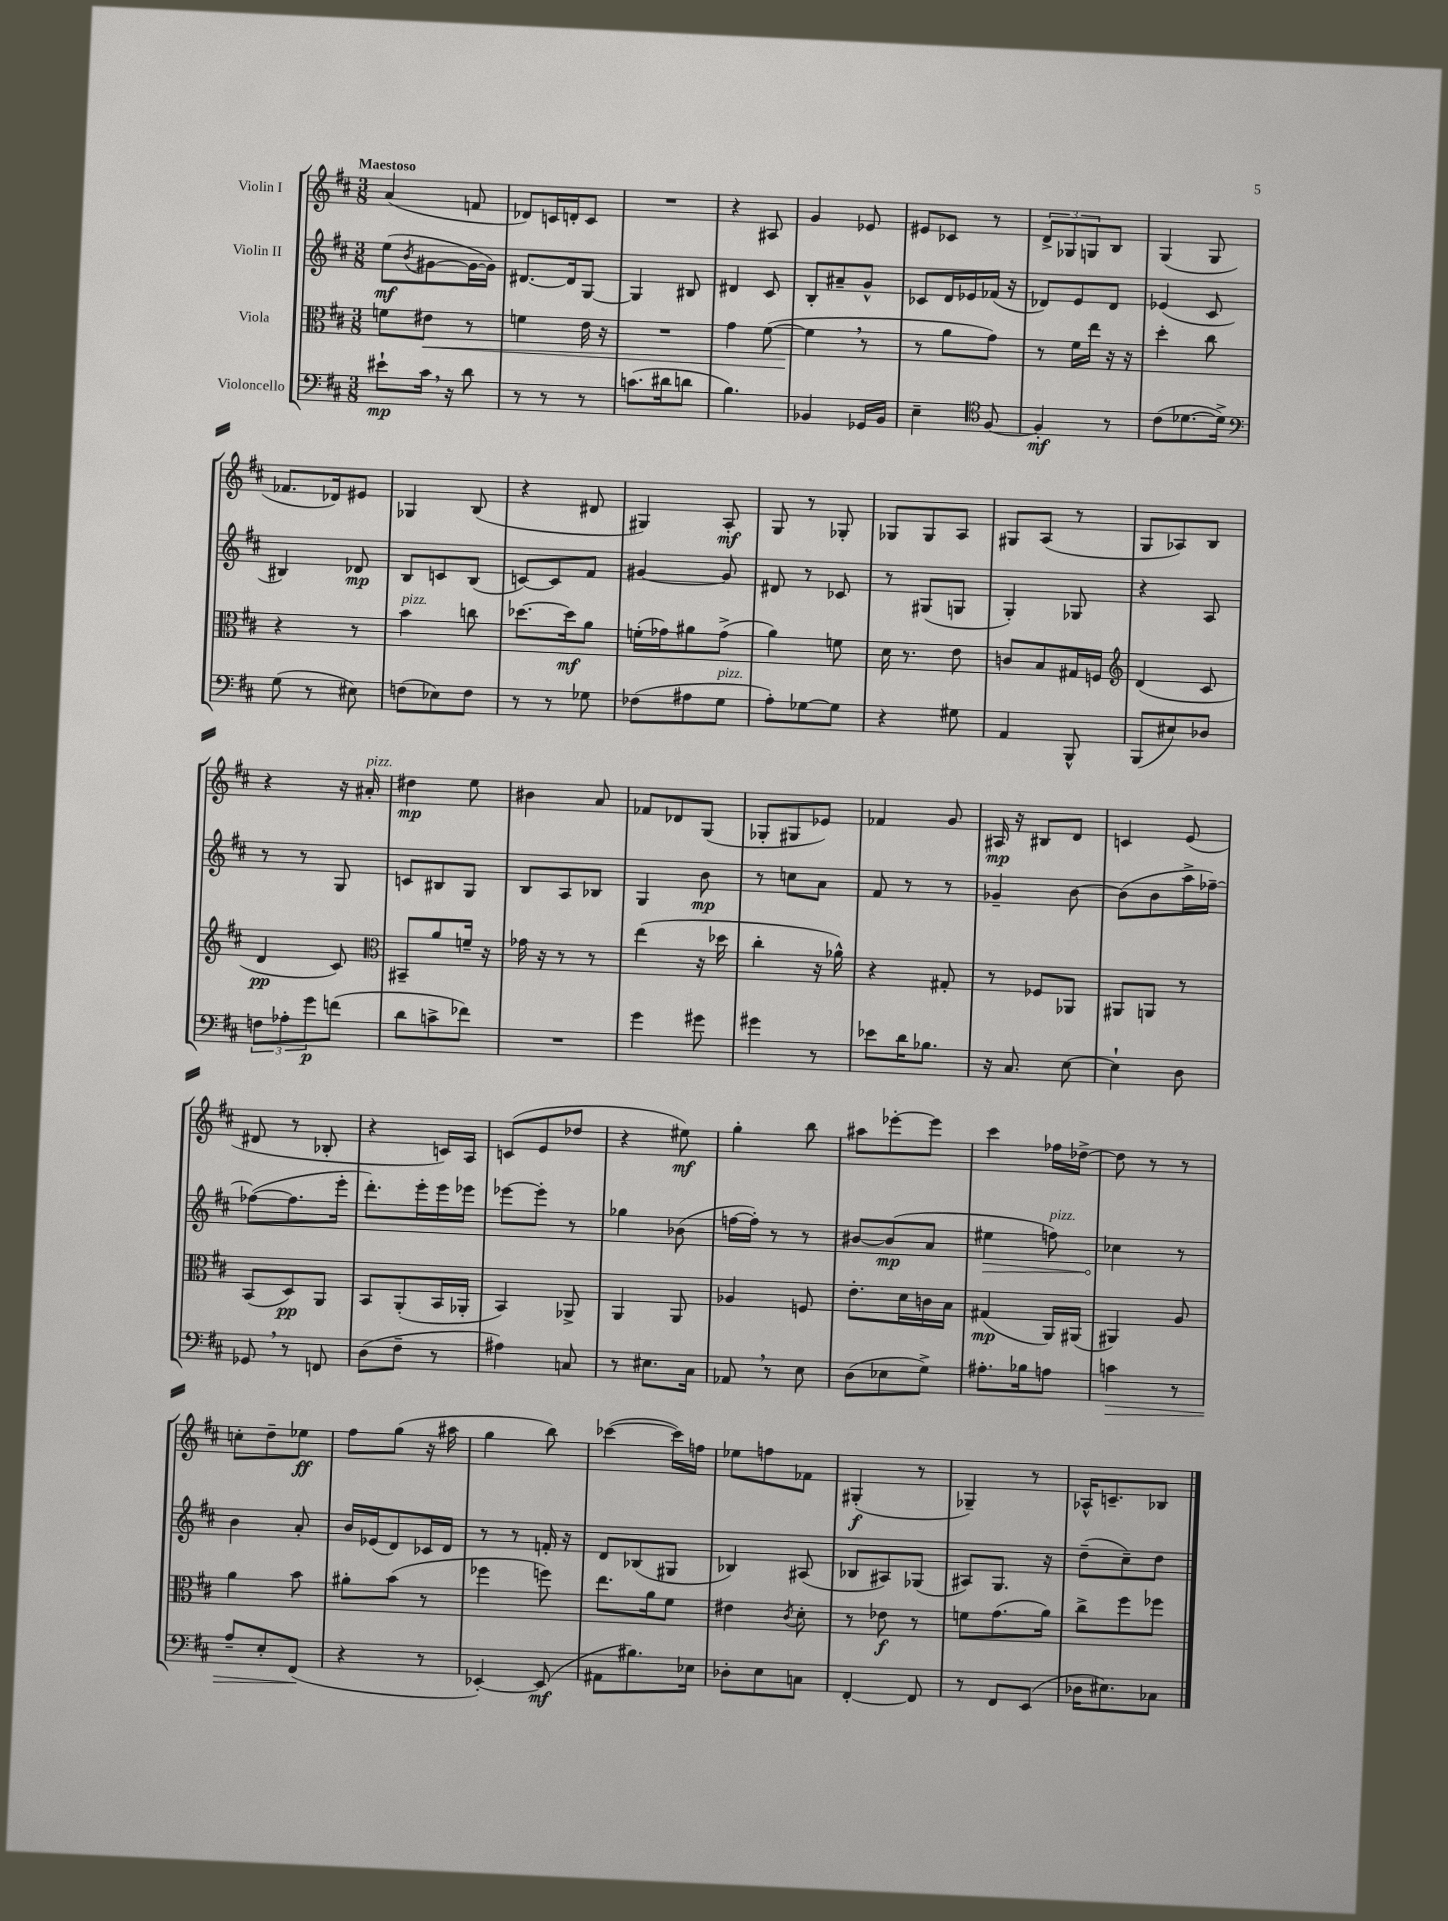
<<
\new StaffGroup <<
\new Staff = "s0" \with { instrumentName = "Violin I" } {
    \clef treble \key d \major \numericTimeSignature \time 3/8 \tempo "Maestoso"
    a'4( f'8 |
    des'8) c'16 d'16-. c'8 |
    R4. |
    r4 ais8 |
    g'4 ees'8 |
    eis'8 ces'8 r8 |
    \tuplet 3/2 { d'8-> ges8 g8 } b8 |
    g4( g8 |
    fes'8. des'16) eis'8 |
    ges4 b8( |
    r4 dis'8 |
    gis4) a8-.\mf |
    g8 r8 ges8-. |
    ges8 ges8 a8 |
    gis8 a8( r8 |
    g8 aes8) b8 |
    r4 r16 ais'16-.^\markup { \italic "pizz." } |
    dis''4\mp e''8 |
    bis'4 a'8 |
    fes'8 des'8 g8( |
    ges8-. gis8 ees'8) |
    fes'4 g'8 |
    ais16\mp r16 bis8 d'8 |
    c'4 e'8( |
    dis'8 r8 bes8-. |
    r4 c'16) a16 |
    c'8( e'8 des''8 |
    r4 eis''8\mf) |
    g''4-. b''8 |
    ais''8 ees'''8~-. ees'''8 |
    cis'''4 fes''16 des''16~-> |
    des''8 r8 r8 |
    c''8-. d''8-- ees''8\ff |
    fis''8 g''8( r16 ais''16 |
    g''4 b''8) |
    ces'''4~( ces'''16) f''16 |
    ees''8 f''8 fes'8 |
    gis4-.\f( r8 |
    ges4--) r8 |
    aes16-^ c'8.-- bes8 \bar "|." |
}
\new Staff = "s1" \with { instrumentName = "Violin II" } {
    \clef treble \key d \major \numericTimeSignature \time 3/8
    e''8\mf( \acciaccatura { b'8 } gis'8~ gis'16~ gis'16) |
    dis'8.~ dis'16 g8~ |
    g4 bis8 |
    dis'4 cis'8 |
    b8-. ais'8-- g'8-^ |
    ces'8 d'16 ees'16 fes'16( r16 |
    des'8) e'8 des'8 |
    ees'4( cis'8 |
    bis4) des'8\mp |
    b8 c'8 b8( |
    c'8~) c'8 fis'8 |
    gis'4~ gis'8 |
    dis'8 r8 ces'8 |
    r8 gis8( g8 |
    g4-.) ges8 |
    r4 a8 |
    r8 r8 g8 |
    c'8 bis8 g8 |
    b8 a8 bes8 |
    g4 b'8\mp |
    r8 c''8 a'8 |
    fis'8 r8 r8 |
    ges'4-- b'8~ |
    b'8( b'8 a''16-> fes''16~--) |
    fes''8~( fes''8. e'''16-. |
    d'''8.-.) e'''16-. e'''16 ees'''16 |
    ees'''8~ ees'''8-. r8 |
    ges''4 bes'8( |
    f''16~ f''16-.) r8 r8 |
    bis'8~ bis'8\mp( a'8 |
    \once \override Hairpin.circled-tip = ##t eis''4\> f''8^\markup { \italic "pizz." }) |
    ces''4\! r8 |
    b'4 a'8-. |
    b'16 ees'16( d'8) ces'16 d'16 |
    r8 r8 f'16-. r16 |
    d'8 bes8( gis8 |
    bes4) ais8( |
    bes8 ais8) ges8( |
    ais8) g8. r16 |
    d''8--( cis''8--) d''8 \bar "|." |
}
\new Staff = "s2" \with { instrumentName = "Viola" } {
    \clef alto \key d \major \numericTimeSignature \time 3/8
    f'8 eis'8\< r8 |
    f'4 e'16 r16 |
    R4. |
    g'4 fis'8~( |
    fis'4\! \breathe r8 |
    r8 a'8 g'8) |
    r8 fis'16 e''16 r16 r16 |
    d''4-. cis''8 |
    r4 r8 |
    b'4^\markup { \italic "pizz." } c''8 |
    des''8.~ des''16\mf a'8 |
    f'16-.( ges'16) ais'8 ges'8->( |
    a'4) f'8 |
    d'16 r8. e'8 |
    c'8 b8 gis16 f16 |
    \clef treble d'4( cis'8 |
    d'4\pp cis'8) |
    \clef alto bis,8-- a'8 f'16-- r16 |
    ges'16 r16 r8 r8 |
    e''4( r16 des''16 |
    cis''4-. r16 aes'16-^) |
    r4 gis8-. |
    r8 fes8 aes,8 |
    ais,8 a,8 r8 |
    b,8( d8\pp) a,8 |
    b,8 a,8-.( b,16 aes,16-. |
    b,4) aes,8-> |
    a,4 a,8 |
    aes4 f8 |
    e'8.-. d'16 c'16 b16 |
    gis4\mp( a,16) ais,16( |
    ais,4) a8 |
    a'4 b'8 |
    ais'8-. b'8( r8 |
    fes''4 f''8) |
    e''8. a'16 fis'8 |
    eis'4 \acciaccatura { cis'8 } d'8-. |
    r8 ees'8\f r8 |
    f'8 g'8.( a'16) |
    cis''8-> fis''8 fes''8 \bar "|." |
}
\new Staff = "s3" \with { instrumentName = "Violoncello" } {
    \clef bass \key d \major \numericTimeSignature \time 3/8
    eis'8-!\mp cis'16 \breathe r16 d'8 |
    r8 r8 r8 |
    c'8.( dis'16 d'8 |
    b4.) |
    bes,4 ges,16 bes,16 |
    e4-- \clef tenor fis8~ |
    fis4-.\mf r8 |
    cis'8( des'8.~ des'16->) |
    \clef bass g8( r8 eis8) |
    f8( ees8) f8 |
    r8 r8 ges8 |
    fes8( ais8 g8^\markup { \italic "pizz." } |
    a8-.) ges8~ ges8 |
    r4 gis8 |
    a,4 b,,8-^ |
    b,,8( eis8) des8 |
    \tuplet 3/2 { f8 aes8-. g'8\p } f'8( |
    d'8 c'8-> fes'8) |
    R4. |
    g'4 gis'8 |
    gis'4 r8 |
    ees'8 d'16 bes8. |
    r16 cis8. e8~ |
    e4-! d8 |
    ges,8 \breathe r8 f,8 |
    d8( fis8-- r8 |
    ais4) c8 |
    r8 eis8. cis16 |
    aes,8 \breathe r8 e8 |
    d8( ees8 g8->) |
    ais8.-. bes16 a8 |
    c'4\> r8 |
    a8-- e8-. fis,8\!( |
    r4 r8 |
    ees,4~-.) ees,8\mf( |
    ais,8 bis8.) ees16 |
    des8-. e8 c8 |
    fis,4~-. fis,8 |
    r8 fis,8 e,8( |
    des16 eis8.) ces8 \bar "|." |
}
>>
>>
\layout { \context { \Score \remove "Bar_number_engraver" } }
